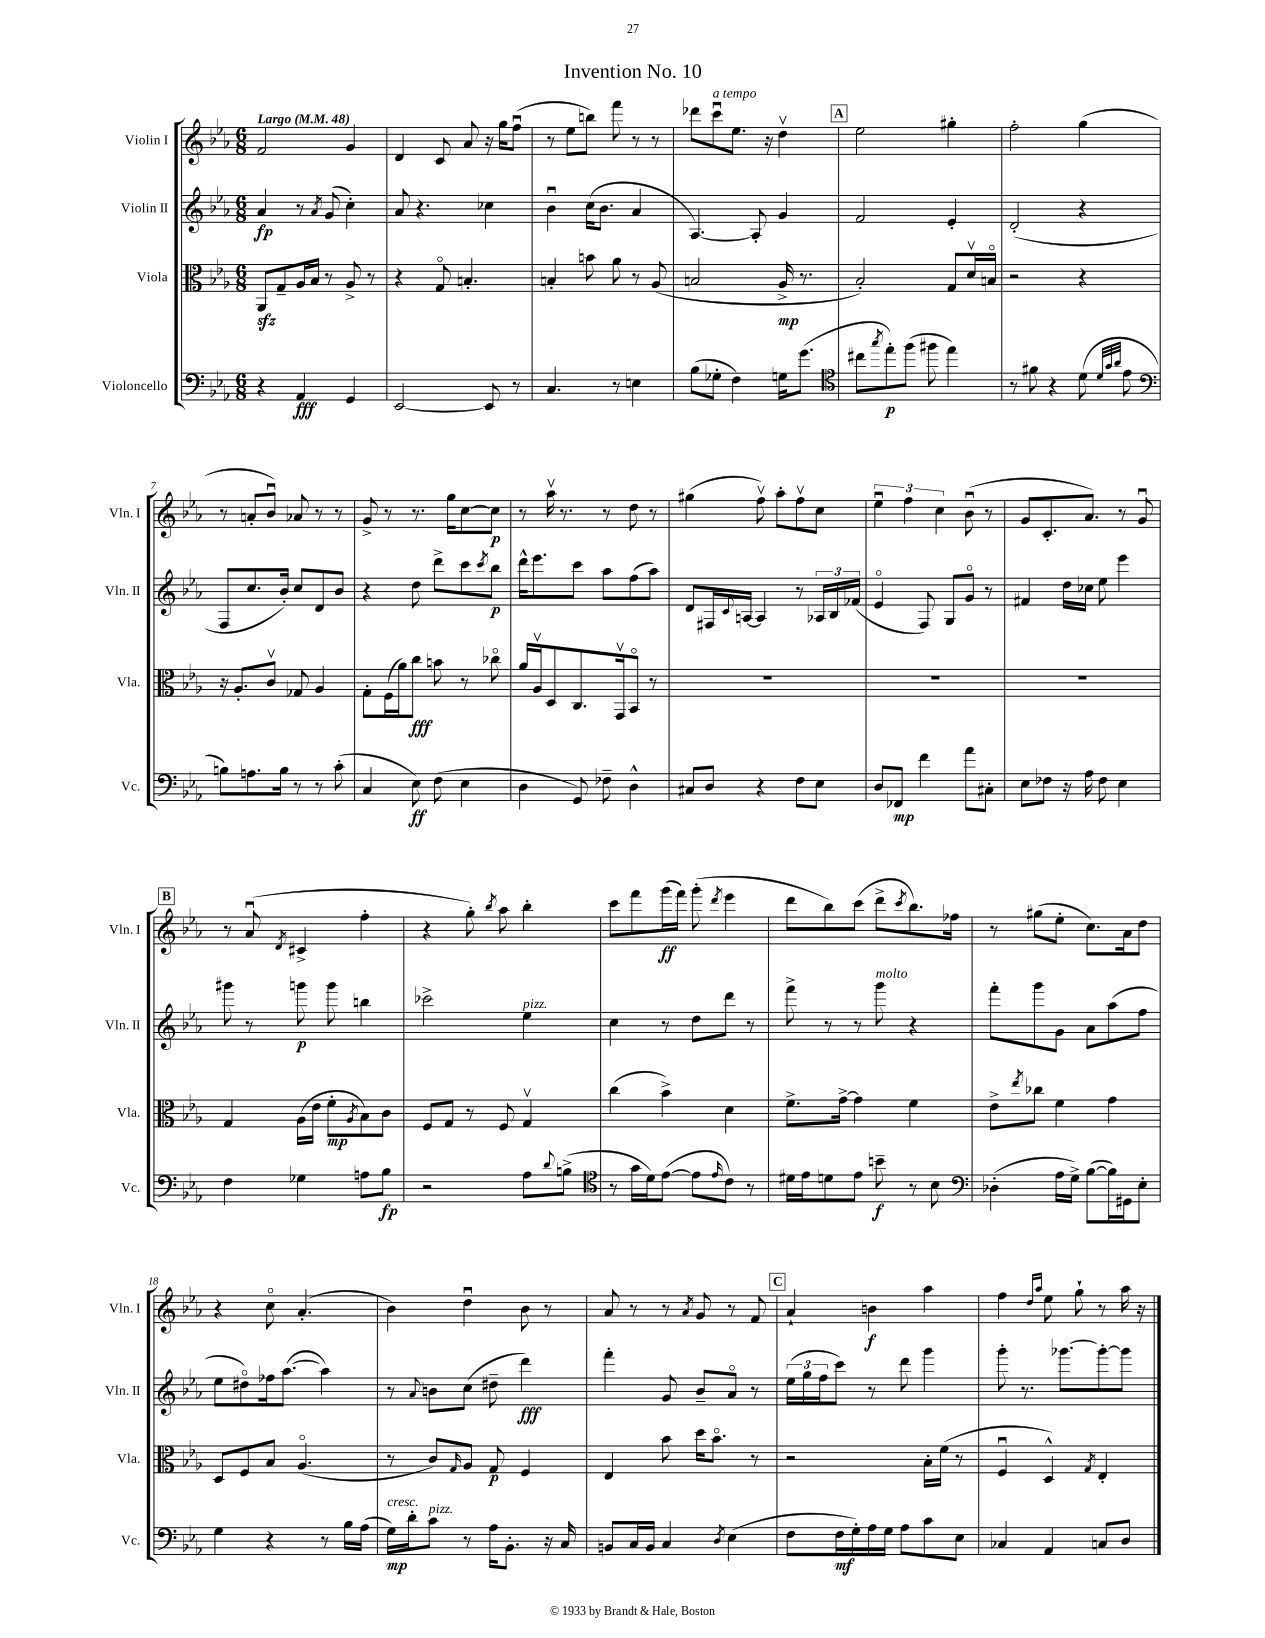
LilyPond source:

\header { title = "Invention No. 10" }
<<
\new StaffGroup <<
\new Staff = "s0" \with { instrumentName = "Violin I" shortInstrumentName = "Vln. I" } {
    \clef treble \key ees \major \numericTimeSignature \time 6/8 \tempo "Largo" 4 = 48
    f'2 g'4 |
    d'4 c'8 aes'8 r16 g''16 f''8\downbow( |
    r8 ees''8 b''8) f'''8 r8 r8 |
    des'''8 c'''8\downbow^\markup { \italic "a tempo" } ees''8. r16 d''4\upbow |
    \mark \markup { \box "A" } ees''2 gis''4-. |
    f''2-. g''4( |
    r8 a'8-. bes'8\downbow) aes'8 r8 r8 |
    g'8-> r8 r8. g''16 c''8~ c''8\p |
    r8 aes''16\upbow r8. r8 d''8 r8 |
    gis''4( f''8\upbow) aes''8-. f''8\upbow c''8 |
    \tuplet 3/2 { ees''4\downbow f''4 c''4 } bes'8\downbow( r8 |
    g'8 c'8.-. aes'8.) r8 g'8\downbow |
    \mark \markup { \box "B" } r8 aes'8\downbow( \acciaccatura { d'8 } cis'4-> f''4-. |
    r4 g''8-.) \acciaccatura { bes''8 } aes''8 bes''4-. |
    c'''8 f'''8 g'''16\ff( f'''16) g'''8-.( \acciaccatura { d'''8 } ees'''4 |
    d'''8 bes''8) c'''8( d'''8-> \acciaccatura { c'''8 } bes''8.) fes''16 |
    r8 gis''8( ees''8-. c''8.) aes'16 d''8 |
    r4 c''8\flageolet aes'4.-.( |
    bes'4) d''4\downbow bes'8 r8 |
    aes'8 r8 r8 \acciaccatura { aes'8 } g'8 r8 f'8 |
    \mark \markup { \box "C" } aes'4-! b'4\f aes''4 |
    f''4 \grace { d''16 aes''16 } ees''8 g''8-! r8 aes''16 r16 \bar "|." |
}
\new Staff = "s1" \with { instrumentName = "Violin II" shortInstrumentName = "Vln. II" } {
    \clef treble \key ees \major \numericTimeSignature \time 6/8
    aes'4\fp r8 \acciaccatura { aes'8 } g'8( c''4-.) |
    aes'8 r4. ces''4 |
    bes'4\downbow c''16( bes'8. aes'4 |
    aes4.~) aes8-. g'4 |
    \mark \markup { \box "A" } f'2 ees'4-. |
    d'2-.( r4 |
    f8 c''8. bes'16-.) c''8 d'8 bes'8 |
    r4 d''8 d'''8-> c'''8 \acciaccatura { c'''8 } bes''8\p |
    d'''16-^ ees'''8. c'''8 aes''8 f''8( aes''8) |
    d'8 fis16 \appoggiatura { c'8 } a16~ a4 r8 \tuplet 3/2 { aes16 bes16 fes'16( } |
    ees'4\flageolet f8) g8 g'8\flageolet r8 |
    fis'4 d''16 ces''16 ees''8 ees'''4 |
    \mark \markup { \box "B" } gis'''8 r8 g'''8\p g'''8 b''4 |
    ces'''2-> ees''4^\markup { \italic "pizz." } |
    c''4 r8 d''8 d'''8 r8 |
    f'''8-> r8 r8 g'''8^\markup { \italic "molto" } r4 |
    f'''8-. g'''8 g'8 aes'8 aes''8( f''8 |
    ees''8 dis''8\flageolet) fes''16 aes''8.~( aes''4) |
    r8 \appoggiatura { aes'8 } b'8 c''8( dis''8-- d'''4\fff) |
    f'''4-. g'8 bes'8-- aes'8\flageolet r8 |
    \mark \markup { \box "C" } \tuplet 3/2 { ees''16( g''16 f''16 } c'''8) r8 d'''8 g'''4 |
    g'''8-. r8. ges'''8.~ ges'''8~-. ges'''8 \bar "|." |
}
\new Staff = "s2" \with { instrumentName = "Viola" shortInstrumentName = "Vla." } {
    \clef alto \key ees \major \numericTimeSignature \time 6/8
    aes,8\sfz g8-- aes16 bes16 r8 aes8-> r8 |
    r4 g8\flageolet b4.-. |
    b4-. b'8 aes'8 r8 aes8( |
    b2 aes16->\mp r8. |
    \mark \markup { \box "A" } bes2-.) g8 d'16\upbow b16\flageolet |
    r2 r4 |
    r16 aes8.-. c'8\upbow ges8 aes4 |
    g8-. f16( aes'16) c''8\fff b'8 r8 ces''8\flageolet |
    aes'16 aes16\upbow d8 c8. g,16\upbow bes,8\flageolet r8 |
    R2. |
    R2. |
    R2. |
    \mark \markup { \box "B" } g4 aes16( ees'16 f'8-.\mp \acciaccatura { aes8 } bes8) c'8 |
    f8 g8 r8 f8 g4\upbow |
    c''4( bes'4->) d'4 |
    f'8.-> g'16~-> g'4 f'4 |
    ees'8-> \acciaccatura { ees''8 } ces''8 f'4 g'4 |
    d8 f8 bes8 aes4.\flageolet( |
    r8 c'8) \grace { g16 } aes8 g8\p f4 |
    ees4 bes'8 d''16 bes'8.\flageolet r8 |
    \mark \markup { \box "C" } r2 bes16-. f'16( r8 |
    f4\downbow d4-^) \acciaccatura { g8 } ees4-. \bar "|." |
}
\new Staff = "s3" \with { instrumentName = "Violoncello" shortInstrumentName = "Vc." } {
    \clef bass \key ees \major \numericTimeSignature \time 6/8
    r4 aes,4\fff g,4 |
    ees,2~ ees,8 r8 |
    c4. r8 e4 |
    bes8( ges8-. f4) g16 g'8.( |
    \mark \markup { \box "A" } \clef tenor cis''8 \acciaccatura { g''8 } ees''8-.\p) f''8( fis''8 ees''4) |
    r8 fis'8 r4 d'8( \grace { d'32 g'32 aes'32 } ees'8 |
    \clef bass b8) a8. b16 r8 r8 c'8-.( |
    c4 ees8\ff) f8( ees4 |
    d4 g,8) fes8-- d4-^ |
    cis8 d8 r4 f8 ees8 |
    d8 fes,8\mp f'4 aes'8 cis8-. |
    ees8 fes8 r16 aes16 fes8 ees4 |
    \mark \markup { \box "B" } f4 ges4 a8 bes8\fp |
    r2 aes8 \appoggiatura { d'8 } b8->( |
    \clef tenor r8 g'16 d'16) ees'8~( ees'8 \grace { ees'16 } c'8) r8 |
    dis'16 ees'16 d'8 ees'8 b'8--\f r8 bes8 |
    \clef bass des4-.( aes16 g16->) bes8~( bes16) gis,16 ees8-. |
    g4 r4 r8 bes16 aes16( |
    g16\mp^\markup { \italic "cresc." }) d'16-. c'8^\markup { \italic "pizz." } r8 aes16 bes,8.-. r16 c16 |
    b,8 c16 b,16 c4 \acciaccatura { d8 } ees4( |
    \mark \markup { \box "C" } f8 f16\mf g16-.) aes16 g16 aes8 c'8 ees8 |
    ces4 aes,4 c8 d8 \bar "|." |
}
>>
>>
